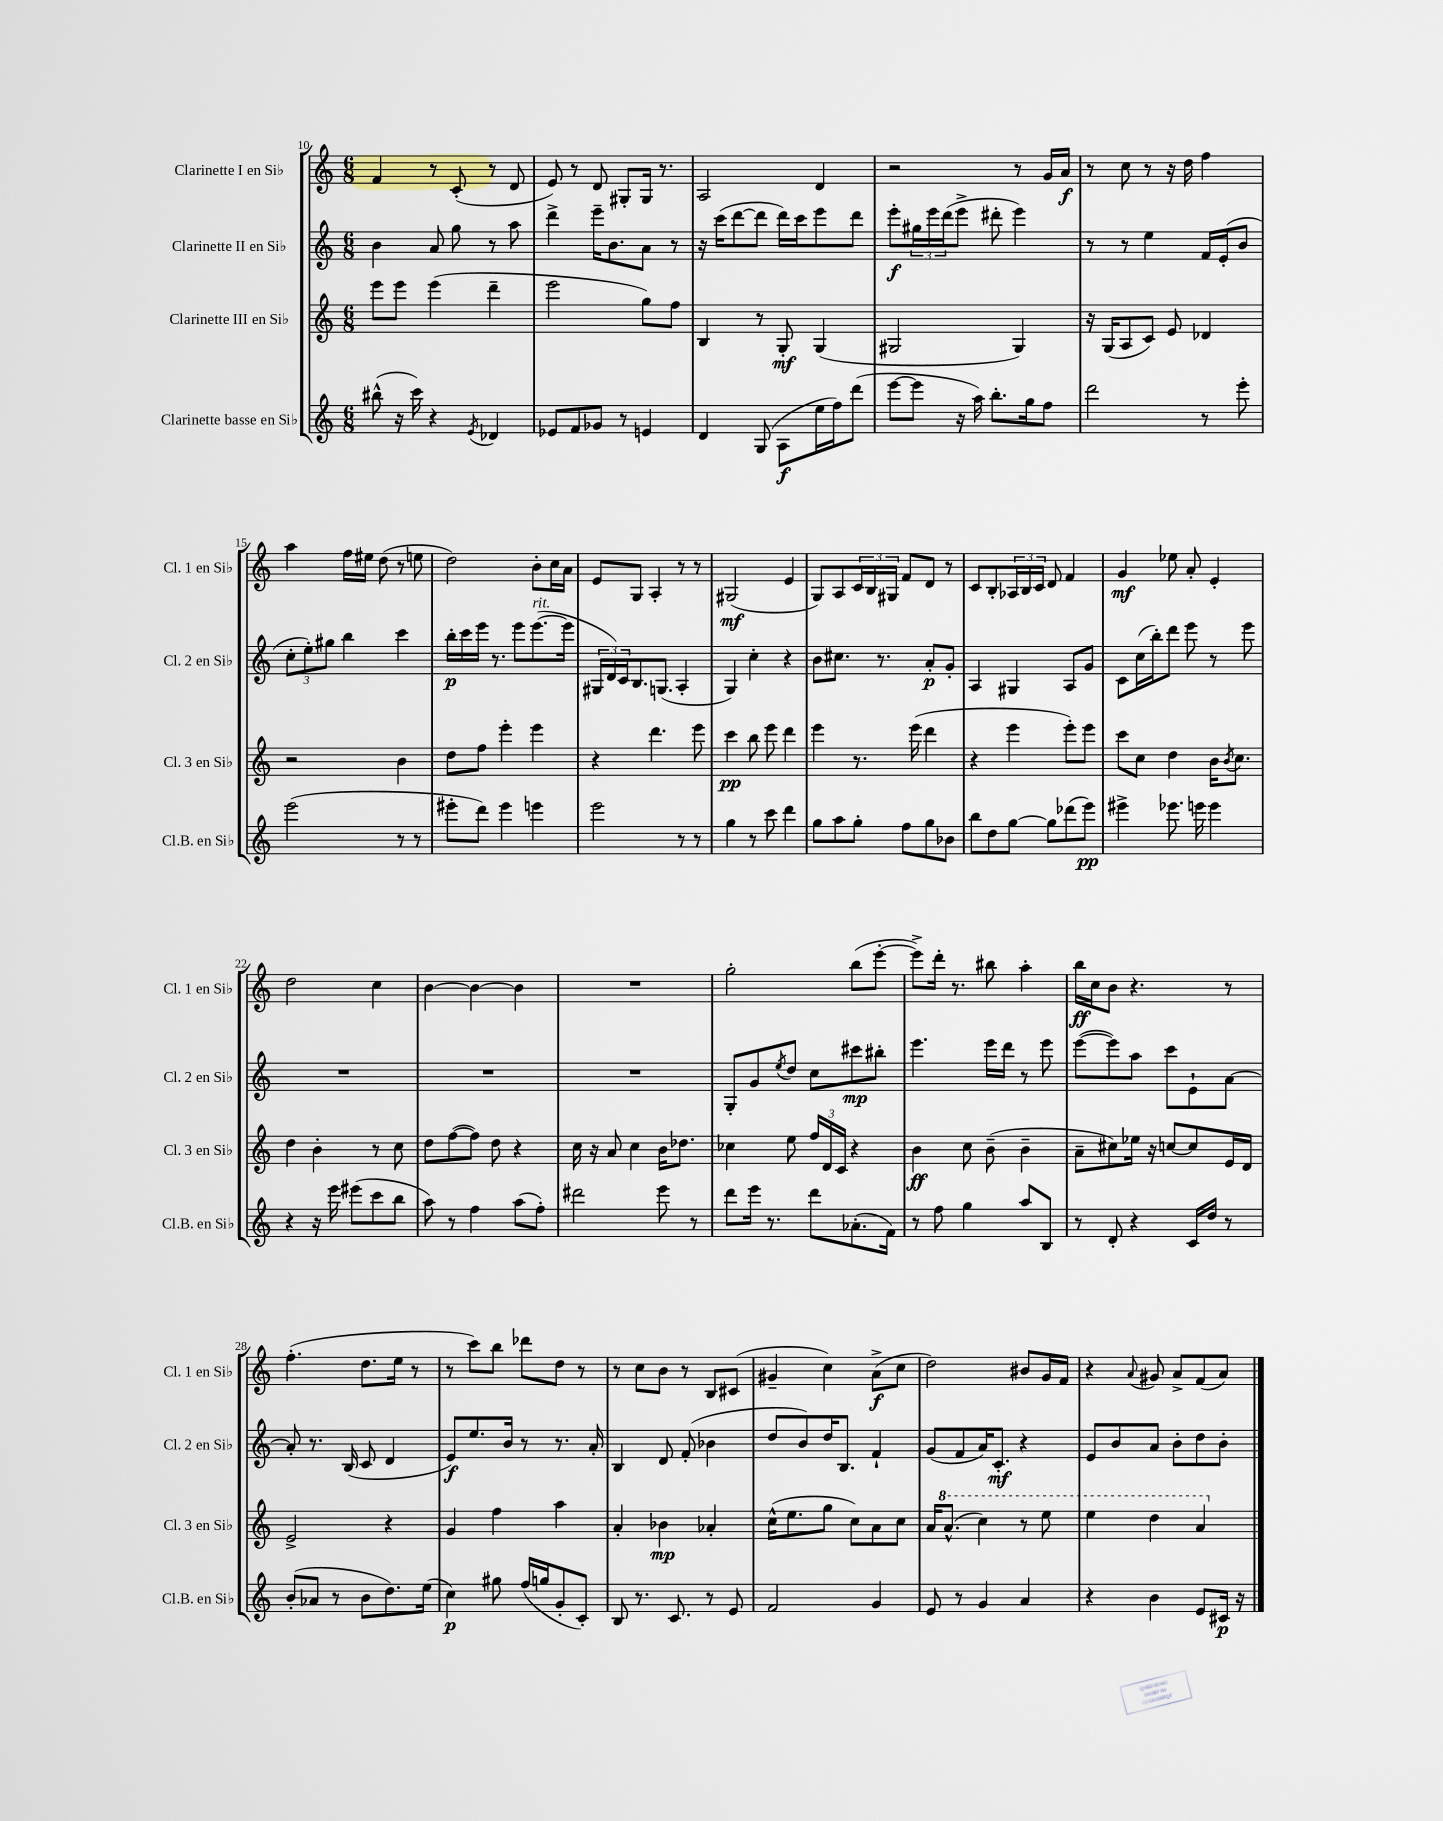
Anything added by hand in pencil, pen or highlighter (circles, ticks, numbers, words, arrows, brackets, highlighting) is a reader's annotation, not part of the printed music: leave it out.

**kern	**kern	**kern	**kern
*staff4	*staff3	*staff2	*staff1
*clefG2	*clefG2	*clefG2	*clefG2
*k[]	*k[]	*k[]	*k[]
*M6/8	*M6/8	*M6/8	*M6/8
(8bb#^^	8eee	4b	4f
16r	8eee	.	.
16ccc)	.	.	.
4r	(4eee	8a	8r
.	.	8gg	(8c'
8qe	.	.	.
4d-	4ddd~	8r	8r
.	.	8aa	8d
=	=	=	=
8e-	2eee	4ddd^	8e)
8f	.	.	8r
8g-	.	16eee~	8d
.	.	8.b	.
8r	.	.	8G#'
4e	8gg)	8a	16G#
.	.	.	8.r
.	8ff	8r	.
=	=	=	=
4d	4B	16r	2A
.	.	(16ccc	.
.	.	[8ddd	.
(8G	8r	8ddd]	.
8A	8G'	16ddd)	.
.	.	16ccc	.
16ee	(4G	8eee	4d
16ff)	.	.	.
(8ddd	.	8ddd	.
=	=	=	=
[8eee	2G#	8eee'	2r
8eee]	.	24gg#	.
.	.	24eee	.
.	.	(24ddd	.
16r	.	8eee^	.
16aa)	.	.	.
8.bb'	.	8ddd#'	.
.	4G#)	4eee)	8r
16gg	.	.	.
8ff	.	.	16g
.	.	.	16a
=	=	=	=
2ddd	16r	8r	8r
.	(16G	.	.
.	8A	8r	8cc
.	8c)	4ee	8r
.	8e	.	16r
.	.	.	16dd
8r	4d-	16f	4ff
.	.	(16e'	.
8eee'	.	8b	.
=	=	=	=
(2eee	2r	12cc'	4aa
.	.	12ee')	.
.	.	12gg#	.
.	.	4bb	16ff
.	.	.	16ee#
.	.	.	(8dd
8r	4b	4ccc	8r
8r	.	.	8ee
=	=	=	=
8eee#'	8dd	16bb'	2dd)
.	.	16ccc	.
8ddd)	8ff	16eee	.
.	.	8.r	.
4eee#	4eee'	.	.
.	.	8eee	.
4eee	4eee	([8.eee	8b'
.	.	.	16cc
.	.	16eee]	16a
=	=	=	=
2eee	4r	24G#	8e
.	.	24d)	.
.	.	24c	.
.	.	8.B	8G
.	4.ddd	.	4A'
.	.	(8.G	.
8r	.	4A'	8r
8r	8eee	.	8r
=	=	=	=
4gg	4ccc	4G)	(2G#
8r	8bb	4cc'	.
8ccc	8eee	.	.
4ddd	4ddd	4r	4e
=	=	=	=
8gg	4eee	8b	8G)
8aa	.	8.cc#	8A
8gg'	8.r	.	24c
.	.	.	24B
.	.	8.r	.
.	.	.	24G#
8ff	.	.	8f
.	(16eee	.	.
8gg	4ddd	8a'	8d
8b-	.	8g'	8r
=	=	=	=
8bb	4r	4A	8c
8dd	.	.	8B'
[8gg	4eee	4G#	24A-
.	.	.	24B
.	.	.	24c
8gg]	.	.	8d
(8ddd-	8eee')	8A	4f
8eee)	8eee	8g	.
=	=	=	=
4eee#^	8ccc	8c	4g
.	8cc	(16cc	.
.	.	16bb')	.
8.eee-	4dd	8ddd	8ee-
.	.	8eee	8a'
16eee	.	.	.
4eee	16b	8r	4e'
.	8qb	.	.
.	8.cc	.	.
.	.	8eee	.
=	=	=	=
4r	4dd	2.r	2dd
16r	4b'	.	.
16eee	.	.	.
(8eee#	.	.	.
8ccc	8r	.	4cc
8bb	8cc	.	.
=	=	=	=
8aa)	8dd	2.r	[4b
8r	([8ff	.	.
4ff	8ff])	.	4b_
.	8dd	.	.
(8aa	4r	.	4b]
8ff')	.	.	.
=	=	=	=
2ddd#	16cc	2.r	2.r
.	16r	.	.
.	8a	.	.
.	4cc	.	.
8eee	16b	.	.
.	8.dd-	.	.
8r	.	.	.
=	=	=	=
8ddd	4cc-	8G'	2gg'
16eee	.	8g	.
8.r	.	.	.
.	.	8qee	.
.	8ee	8dd	.
8ddd	24ff	8cc	.
.	24d	.	.
.	24c	.	.
(8.a-'	4r	8ccc#	(8bb
.	.	8bb#'	[8eee'
16f)	.	.	.
=	=	=	=
8r	4b	4.eee	8eee^])
8ff	.	.	16ddd'
.	.	.	8.r
4gg	8cc	.	.
.	(8b~	16eee	8bb#
.	.	16ddd	.
8aa	4b~	8r	4aa'
8B	.	8eee	.
=	=	=	=
8r	8a~	([8eee	16bb
.	.	.	16cc
8d'	8cc#)	8eee])	8b
4r	16ee-	8aa	4.r
.	16r	.	.
.	[8cc	8ccc	.
16c	8cc]	8e`	.
16dd	.	.	.
8r	16e	[8a	8r
.	16d	.	.
=	=	=	=
(8b'	2e^	8a']	(4.ff'
8a-	.	8.r	.
8r	.	.	.
.	.	(16B	.
8b	.	8c	8.dd
8.dd)	4r	4d	.
.	.	.	16ee
.	.	.	8r
(16ee	.	.	.
=	=	=	=
4cc)	4g	8e)	8r
.	.	8.ee	8ccc)
8gg#	4ff	.	8bb
.	.	16b	.
(16ff	.	8r	8ddd-
16gg	.	.	.
8g'	4aa	8.r	8dd
8c')	.	.	8r
.	.	16a'	.
=	=	=	=
8B	4a'	4B	8r
8.r	.	.	8cc
.	4b-	8d	8b
8.c	.	.	.
.	.	(8f'	8r
8r	4a-'	4b-	8B
8e	.	.	(8c#
=	=	=	=
2f	(16cc^^	8dd	4g#~
.	8.ee	.	.
.	.	8b)	.
.	8gg	16dd	4cc)
.	.	8.B	.
.	8cc)	.	.
4g	8a	4f`	(8a^
.	8cc	.	8cc
=	=	=	=
8e	16a	(8g	2dd)
.	(8.aa^^	.	.
8r	.	8f	.
4g	4ccc)	16a)	.
.	.	8.c'	.
4a	8r	4r	8b#
.	8eee	.	16g
.	.	.	16f
=	=	=	=
4r	4eee	8e	4r
.	.	8b	.
.	.	.	8qqa
4b	4ddd	8a	8g#
.	.	8b'	8a^
8e	4aa	8dd	(8f
16c#	.	8b'	8a)
16r	.	.	.
==	==	==	==
*-	*-	*-	*-
